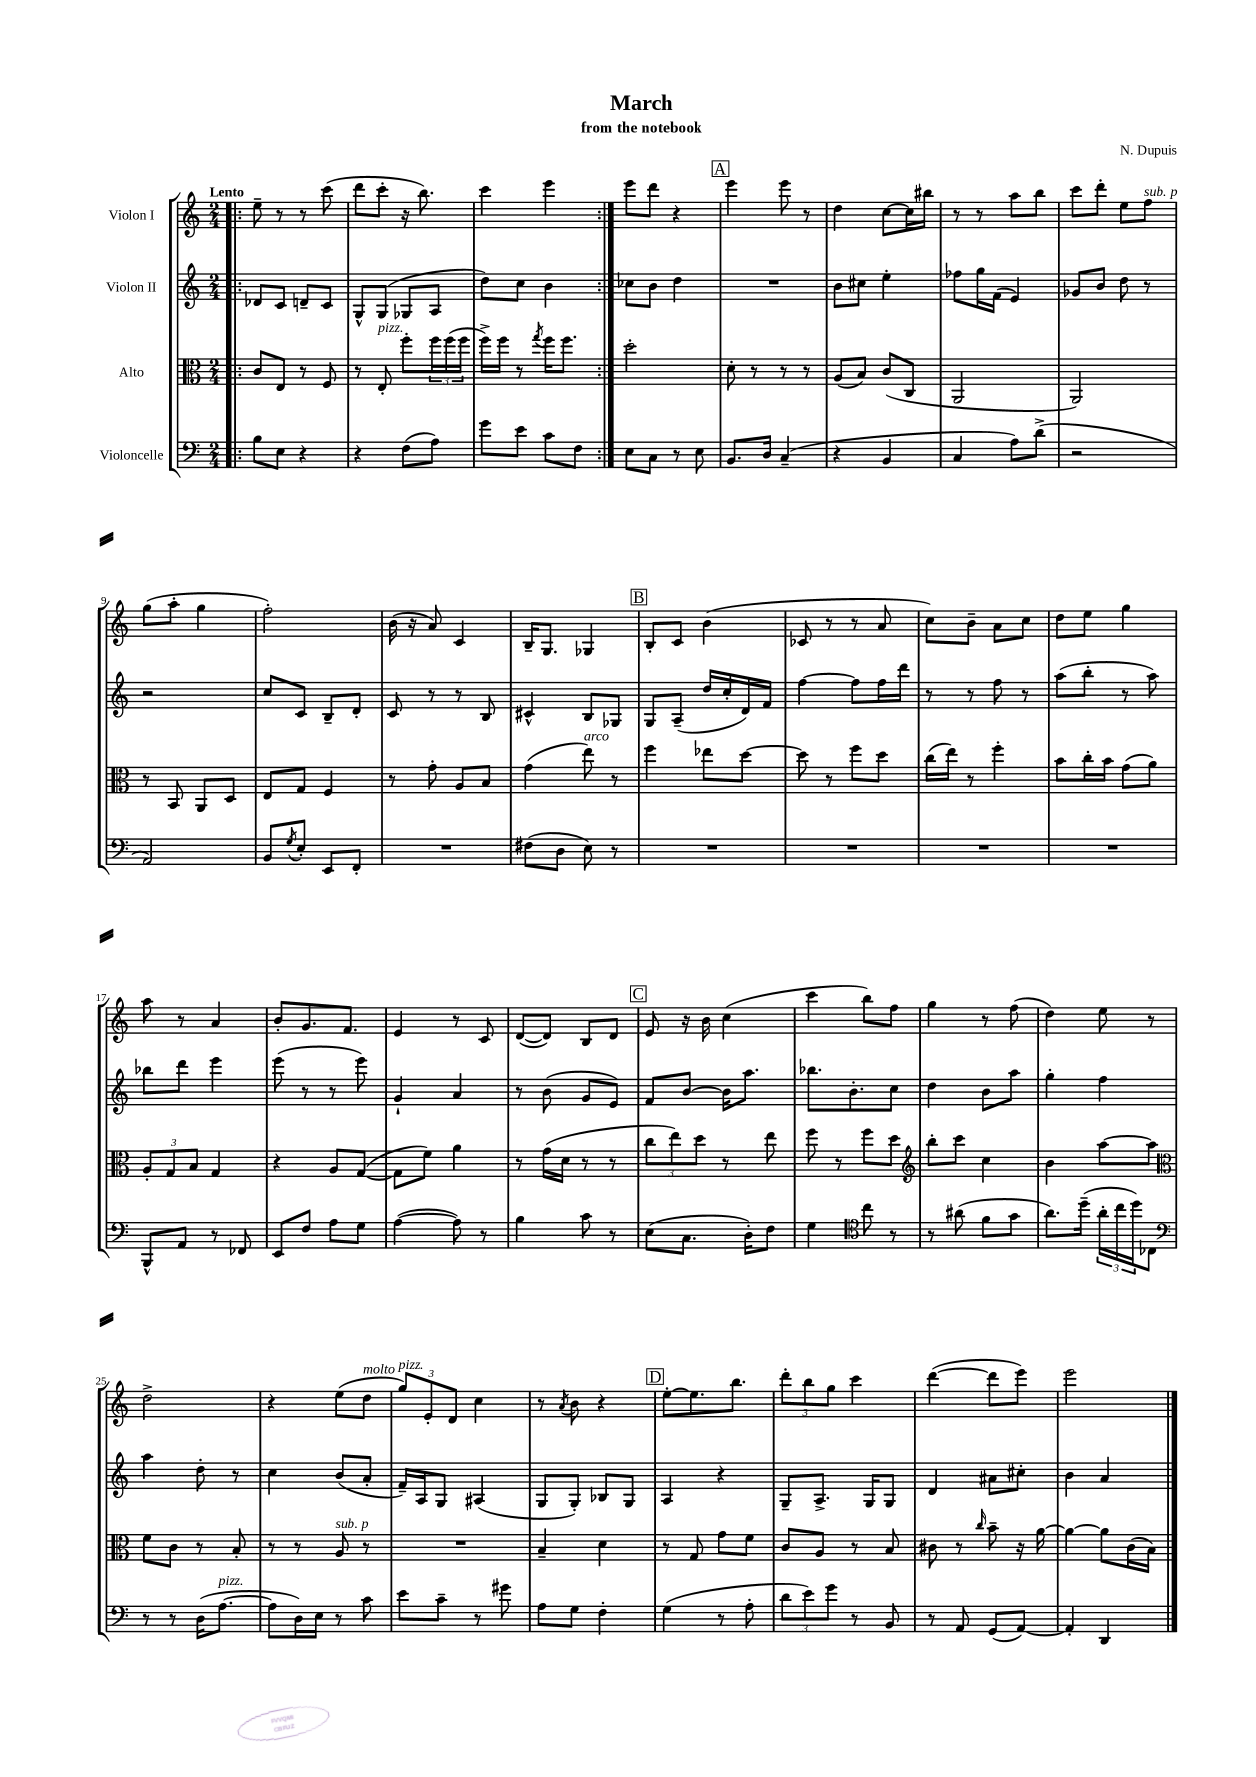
\header { title = "March" composer = "N. Dupuis" subtitle = "from the notebook" }
<<
\new StaffGroup <<
\new Staff = "s0" \with { instrumentName = "Violon I" } {
    \clef treble \key c \major \numericTimeSignature \time 2/4 \tempo "Lento"
    \repeat volta 2 { \bar ".|:" e''8-- r8 r8 c'''8( |
    d'''8 c'''8-. r16 b''8.) |
    c'''4 e'''4 | }
    e'''8 d'''8 r4 |
    \mark \markup { \box "A" } e'''4 e'''8 r8 |
    d''4 c''8~ c''16 bis''16 |
    r8 r8 a''8 b''8 |
    c'''8 d'''8-. e''8 f''8^\markup { \italic "sub. p" } |
    g''8( a''8-. g''4 |
    f''2-.) |
    b'16( r16 a'8) c'4 |
    b16-- g8. ges4 |
    \mark \markup { \box "B" } b8-. c'8 b'4( |
    ces'8 r8 r8 a'8 |
    c''8) b'8-- a'8 c''8 |
    d''8 e''8 g''4 |
    a''8 r8 a'4 |
    b'8-. g'8. f'8. |
    e'4 r8 c'8 |
    d'8~( d'8) b8 d'8 |
    \mark \markup { \box "C" } e'8 r16 b'16 c''4( |
    c'''4 b''8) f''8 |
    g''4 r8 f''8( |
    d''4) e''8 r8 |
    d''2-> |
    r4 e''8( d''8^\markup { \italic "molto" } |
    \tuplet 3/2 { g''8^\markup { \italic "pizz." }) e'8-. d'8 } c''4 |
    r8 \acciaccatura { a'8 } b'8 r4 |
    \mark \markup { \box "D" } e''8~-. e''8. b''8. |
    \tuplet 3/2 { d'''8-. b''8 g''8 } c'''4 |
    d'''4~( d'''8 e'''8) |
    e'''2 \bar "|." |
}
\new Staff = "s1" \with { instrumentName = "Violon II" } {
    \clef treble \key c \major \numericTimeSignature \time 2/4
    \repeat volta 2 { \bar ".|:" des'8 c'8 d'8-- c'8 |
    g8-^ g8( ges8 a8 |
    d''8) c''8 b'4 | }
    ces''8 b'8 d''4 |
    \mark \markup { \box "A" } R2 |
    b'8 cis''8 e''4-. |
    fes''8 g''16 f'16( e'4) |
    ges'8 b'8 d''8 r8 |
    r2 |
    c''8 c'8 b8-- d'8-. |
    c'8 r8 r8 b8 |
    cis'4-^ b8 ges8 |
    \mark \markup { \box "B" } g8 a8--( d''16 c''16-. d'16) f'16 |
    f''4~ f''8 f''16 d'''16 |
    r8 r8 f''8 r8 |
    a''8( b''8-. r8 a''8) |
    bes''8 d'''8 e'''4 |
    e'''8( r8 r8 e'''8) |
    g'4-! a'4 |
    r8 b'8( g'8 e'8) |
    \mark \markup { \box "C" } f'8 b'8~ b'16 a''8. |
    bes''8. b'8.-. c''8 |
    d''4 b'8 a''8 |
    g''4-. f''4 |
    a''4 d''8-. r8 |
    c''4 b'8( a'8-. |
    f'16--) a16 g8 ais4( |
    g8 g8-.) bes8 g8 |
    \mark \markup { \box "D" } a4 r4 |
    g8-- a8.-> g16 g8 |
    d'4 ais'8 cis''8-. |
    b'4 a'4 \bar "|." |
}
\new Staff = "s2" \with { instrumentName = "Alto" } {
    \clef alto \key c \major \numericTimeSignature \time 2/4
    \repeat volta 2 { \bar ".|:" c'8 e8 r8 f8 |
    r8 e8-.^\markup { \italic "pizz." } f''8-. \tuplet 3/2 { f''16 f''16( f''16 } |
    f''16->) f''16 r8 \acciaccatura { g''8 } f''16 f''8. | }
    d''2-. |
    \mark \markup { \box "A" } d'8-. r8 r8 r8 |
    a8( b8) c'8( c8 |
    a,2 |
    a,2) |
    r8 b,8 a,8 d8 |
    e8 g8 f4 |
    r8 g'8-. a8 b8 |
    g'4( e''8^\markup { \italic "arco" }) r8 |
    \mark \markup { \box "B" } f''4 ees''8 d''8~ |
    d''8 r8 f''8 d''8 |
    c''16( e''16) r8 f''4-. |
    b'8 c''16-. b'16 g'8( a'8) |
    \tuplet 3/2 { a8-. g8 b8 } g4 |
    r4 a8 g8~( |
    g8 f'8) a'4 |
    r8 g'16( d'16 r8 r8 |
    \mark \markup { \box "C" } \tuplet 3/2 { c''8 e''8) d''8 } r8 e''8 |
    f''8 r8 f''8 d''8 |
    \clef treble b''8-. c'''8 c''4 |
    b'4 a''8~ a''8 |
    \clef alto f'8 c'8 r8 b8-. |
    r8 r8 a8^\markup { \italic "sub. p" } r8 |
    R2 |
    b4-- d'4 |
    \mark \markup { \box "D" } r8 g8 g'8 f'8 |
    c'8 a8 r8 b8 |
    cis'8 r8 \grace { c''16 } b'8-- r16 a'16~ |
    a'4~ a'8 c'16( b16) \bar "|." |
}
\new Staff = "s3" \with { instrumentName = "Violoncelle" } {
    \clef bass \key c \major \numericTimeSignature \time 2/4
    \repeat volta 2 { \bar ".|:" b8 e8 r4 |
    r4 f8( a8) |
    g'8 e'8 c'8 f8 | }
    e8 c8 r8 e8 |
    \mark \markup { \box "A" } b,8. d16 c4--( |
    r4 b,4 |
    c4 a8) d'8->( |
    r2 |
    a,2) |
    b,8 \acciaccatura { g8 } e8-. e,8 f,8-. |
    R2 |
    fis8( d8 e8) r8 |
    \mark \markup { \box "B" } R2 |
    R2 |
    R2 |
    R2 |
    b,,8-^ a,8 r8 fes,8 |
    e,8 f8 a8 g8 |
    a4~( a8) r8 |
    b4 c'8 r8 |
    \mark \markup { \box "C" } e8( c8. d16-.) f8 |
    g4 \clef tenor c''8 r8 |
    r8 ais'8( f'8 g'8 |
    a'8.) d''16--( \tuplet 3/2 { a'16-. c''16 d''16) } ces8 |
    \clef bass r8 r8 d16( a8.~^\markup { \italic "pizz." } |
    a8 d16) e16 r8 c'8 |
    e'8 c'8-- r8 gis'8 |
    a8 g8 f4-. |
    \mark \markup { \box "D" } g4( r8 a8-. |
    \tuplet 3/2 { d'8 e'8) g'8 } r8 b,8 |
    r8 a,8 g,8( a,8~) |
    a,4-. d,4 \bar "|." |
}
>>
>>
